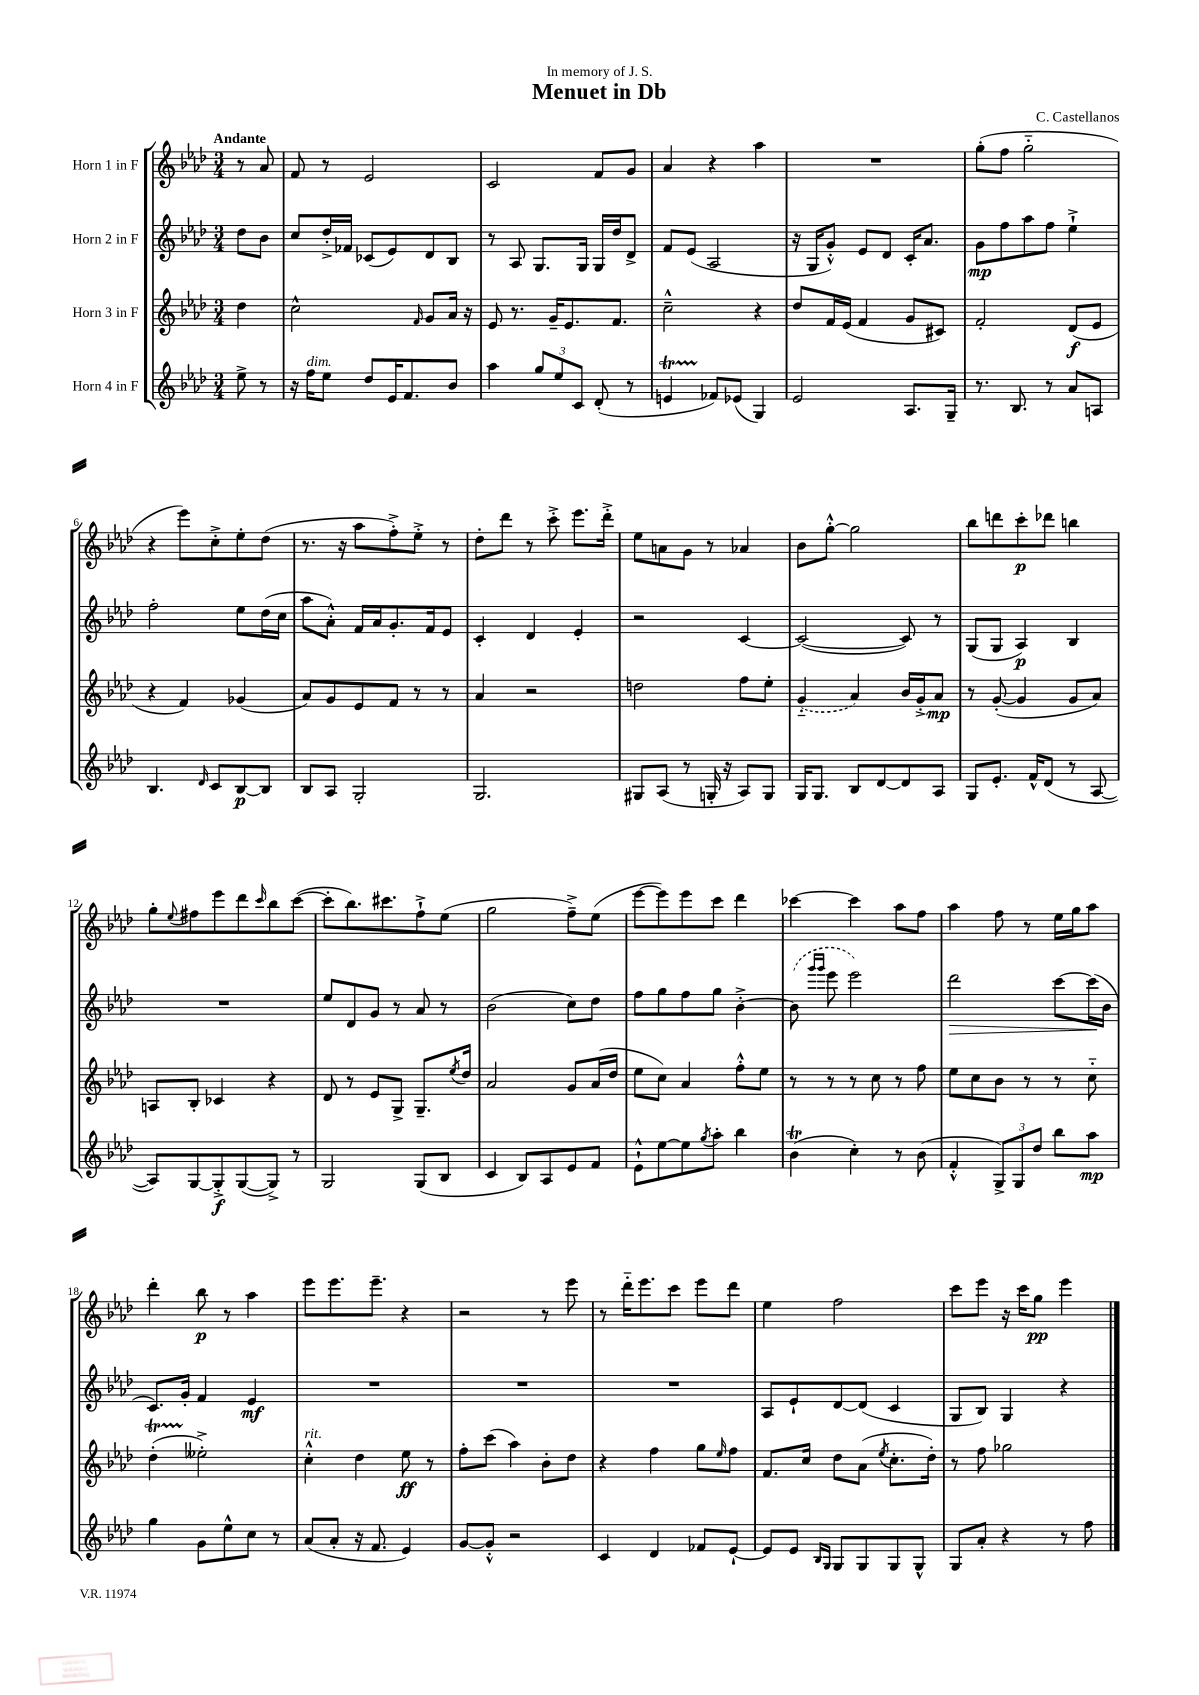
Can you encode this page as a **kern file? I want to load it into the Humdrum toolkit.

**kern	**dynam	**kern	**dynam	**kern	**dynam	**kern	**dynam
*part4	*part4	*part3	*part3	*part2	*part2	*part1	*part1
*staff4	*staff4	*staff3	*staff3	*staff2	*staff2	*staff1	*staff1
*I"Horn 4 in F	*	*I"Horn 3 in F	*	*I"Horn 2 in F	*	*I"Horn 1 in F	*
*clefG2	*	*clefG2	*	*clefG2	*	*clefG2	*
*k[b-e-a-d-]	*	*k[b-e-a-d-]	*	*k[b-e-a-d-]	*	*k[b-e-a-d-]	*
*M3/4	*	*M3/4	*	*M3/4	*	*M3/4	*
=	=	=	=	=	=	=	=
!	!	!	!	!	!	!LO:TX:a:B:t=Andante	!
8ee-^\	.	4dd-\	.	8dd-\L	.	8r	.
8r	.	.	.	8b-\J	.	8a-/	.
=1	=1	=1	=1	=1	=1	=1	=1
16r	.	2cc^^\	.	8cc/L	.	8f/	.
!LO:TX:a:i:t=dim.	!	!	!	!	!	!	!
16ff\KL	.	.	.	.	.	.	.
8ee-\J	.	.	.	16dd-'^/L	.	8r	.
.	.	.	.	16f-X/JJ	.	.	.
8dd-/L	.	.	.	(8c-X/L	.	2e-/	.
16e-/K	.	.	.	8e-/)	.	.	.
8.f/	.	.	.	.	.	.	.
.	.	16qqf/	.	.	.	.	.
.	.	8g/L	.	8d-/	.	.	.
8b-/J	.	16a-/Jk	.	8B-/J	.	.	.
.	.	16r	.	.	.	.	.
=2	=2	=2	=2	=2	=2	=2	=2
4aa-\	.	8e-/	.	8r	.	2c/	.
.	.	8.r	.	8A-/	.	.	.
12gg/L	.	.	.	8.G/L	.	.	.
.	.	16g~/KL	.	.	.	.	.
12ee-/	.	.	.	.	.	.	.
.	.	8.e-/	.	.	.	.	.
12c/J	.	.	.	.	.	.	.
.	.	.	.	16G/Jk	.	.	.
(8d-'/	.	.	.	16G/LL	.	8f/L	.
.	.	8.f/J	.	16dd-/J	.	.	.
8r	.	.	.	8d-^/J	.	8g/J	.
=3	=3	=3	=3	=3	=3	=3	=3
4ent/	.	2cc~^^\	.	8f/L	.	4a-/	.
.	.	.	.	(8e-/J	.	.	.
8f-X/L)	.	.	.	2A-/	.	4r	.
(8e-X/J	.	.	.	.	.	.	.
4G/)	.	4r	.	.	.	4aa-\	.
=4	=4	=4	=4	=4	=4	=4	=4
2e-/	.	8dd-/L	.	16r	.	2.r	.
.	.	.	.	16G/KL	.	.	.
.	.	16f/L	.	8g'^^/J)	.	.	.
.	.	(16e-/JJ	.	.	.	.	.
.	.	4f/	.	8e-/L	.	.	.
.	.	.	.	8d-/J	.	.	.
8.A-/L	.	8g/L	.	16c'/KL	.	.	.
.	.	.	.	8.a-/J	.	.	.
.	.	8c#X/J)	.	.	.	.	.
16G~/Jk	.	.	.	.	.	.	.
=5	=5	=5	=5	=5	=5	=5	=5
8.r	.	2f'/	.	8g\L	mp	(8gg'\L	.
.	.	.	.	8ff\	.	8ff\J	.
8.B-/	.	.	.	.	.	.	.
.	.	.	.	8aa-\	.	2gg\	.
8r	.	.	.	8ff\J	.	.	.
8a-/L	.	(8d-/L	f	4ee-`^\	.	.	.
8An/J	.	8e-/J	.	.	.	.	.
!!LO:LB:g=z
=6	=6	=6	=6	=6	=6	=6	=6
4.B-/	.	4r	.	2ff'\	.	4r	.
.	.	4f/)	.	.	.	8eee-\L)	.
16qqd-/	.	.	.	.	.	.	.
8c/L	.	.	.	.	.	8cc'^\	.
[8B-/	p	(4g-X/	.	8ee-\L	.	8ee-'\	.
8B-/J]	.	.	.	(16dd-\L	.	(8dd-\J	.
.	.	.	.	16cc\JJ	.	.	.
=7	=7	=7	=7	=7	=7	=7	=7
8B-/L	.	8a-/L)	.	8aa-\L	.	8.r	.
8A-/J	.	8g/	.	8a-'^^\J)	.	.	.
.	.	.	.	.	.	16r	.
2G'/	.	8e-/	.	16f/LL	.	8aa-\L	.
.	.	.	.	16a-/J	.	.	.
.	.	8f/J	.	8.g'/	.	8ff'^\)	.
.	.	8r	.	.	.	8ee-'^\J	.
.	.	.	.	16f/k	.	.	.
.	.	8r	.	8e-/J	.	8r	.
=8	=8	=8	=8	=8	=8	=8	=8
2.G/	.	4a-/	.	4c'/	.	8dd-'\L	.
.	.	.	.	.	.	8ddd-\J	.
.	.	2r	.	4d-/	.	8r	.
.	.	.	.	.	.	8ccc'^\	.
.	.	.	.	4e-'/	.	8.eee-\L	.
.	.	.	.	.	.	16ddd-'^\Jk	.
=9	=9	=9	=9	=9	=9	=9	=9
8G#X/L	.	2ddn\	.	2r	.	8ee-\L	.
(8A-/J	.	.	.	.	.	8an\	.
8r	.	.	.	.	.	8g\J	.
16Gn'/	.	.	.	.	.	8r	.
16r	.	.	.	.	.	.	.
8A-/L)	.	8ff\L	.	[4c/	.	4a-X/	.
8G/J	.	8ee-'\J	.	.	.	.	.
=10	=10	=10	=10	=10	=10	=10	=10
16G/KL	.	(4g/	.	(2c/_	.	8b-\L	.
8.G/J	.	.	.	.	.	.	.
.	.	.	.	.	.	[8gg'^^\J	.
8B-/L	.	4a-/)	.	.	.	2gg\]	.
[8d-/	.	.	.	.	.	.	.
8d-/]	.	16b-/LL	.	8c/])	.	.	.
.	.	16g'^/J	.	.	.	.	.
8A-/J	.	8a-/J	mp	8r	.	.	.
=11	=11	=11	=11	=11	=11	=11	=11
8G/L	.	8r	.	(8G/L	.	8bb-\L	.
8.e-'/J	.	([8g'/	.	8G/J	.	8dddn\	.
.	.	4g/]	.	4A-/)	p	8ccc'\	p
16f^^/KL	.	.	.	.	.	.	.
(8d-/J	.	.	.	.	.	8ddd-X\J	.
8r	.	8g/L	.	4B-/	.	4bbn\	.
[8A-/	.	8a-/J)	.	.	.	.	.
!!LO:LB:g=z
=12	=12	=12	=12	=12	=12	=12	=12
8A-/L])	.	8An/L	.	2.r	.	8gg'\L	.
.	.	.	.	.	.	8qqee-/	.
[8G/	.	8B-'/J	.	.	.	8ff#X\	.
8G'^/]	f	4c-X/	.	.	.	8eee-\	.
([8G/	.	.	.	.	.	8ddd-\	.
.	.	.	.	.	.	16qqccc/	.
8G^/J])	.	4r	.	.	.	8bb-\	.
8r	.	.	.	.	.	([8ccc\J	.
=13	=13	=13	=13	=13	=13	=13	=13
2G/	.	8d-/	.	8ee-/L	.	8ccc'\L]	.
.	.	8r	.	8d-/	.	8.bb-\)	.
.	.	8e-/L	.	8g/J	.	.	.
.	.	.	.	.	.	8.ccc#X\	.
.	.	8G^/J	.	8r	.	.	.
(8G/L	.	8.G~/L	.	8a-/	.	8ff`^\	.
8B-/J	.	.	.	8r	.	(8ee-\J	.
.	.	8qee-/	.	.	.	.	.
.	.	16dd-/Jk	.	.	.	.	.
=14	=14	=14	=14	=14	=14	=14	=14
4c/	.	2a-/	.	(2b-\	.	2gg\	.
8B-/L)	.	.	.	.	.	.	.
8A-/	.	.	.	.	.	.	.
8e-/	.	8g/L	.	8cc\L)	.	8ff~^\L)	.
8f/J	.	(16a-/L	.	8dd-\J	.	(8ee-\J	.
.	.	16dd-/JJ	.	.	.	.	.
=15	=15	=15	=15	=15	=15	=15	=15
8e-`^^\L	.	8ee-\L	.	8ff\L	.	[8eee-\L	.
[8ee-\	.	8cc\J)	.	8gg\	.	8eee-\])	.
8ee-\]	.	4a-/	.	8ff\	.	8eee-\	.
8qgg/	.	.	.	.	.	.	.
8aa-'\J	.	.	.	8gg\J	.	8ccc\J	.
4bb-\	.	8ff'^^\L	.	[4b-'^\	.	4ddd-\	.
.	.	8ee-\J	.	.	.	.	.
=16	=16	=16	=16	=16	=16	=16	=16
(4b-T\	.	8r	.	(8b-\]	.	[4ccc-X\	.
.	.	.	.	16qqggg/LL	.	.	.
.	.	.	.	16qqggg/JJ	.	.	.
.	.	8r	.	8eee-\	.	.	.
4cc'\)	.	8r	.	2eee-\)	.	4ccc-\]	.
.	.	8cc\	.	.	.	.	.
8r	.	8r	.	.	.	8aa-\L	.
(8b-\	.	8ff\	.	.	.	8ff\J	.
=17	=17	=17	=17	=17	=17	=17	=17
!	!	!	!	!	!LO:HP:b	!	!
4f'^^/	.	8ee-\L	.	2ddd-\	>	4aa-\	.
.	.	8cc\	.	.	.	.	.
12G^/L)	.	8b-\J	.	.	.	8ff\	.
12G/	.	.	.	.	.	.	.
.	.	8r	.	.	.	8r	.
12dd-/J	.	.	.	.	.	.	.
8bb-\L	.	8r	.	[8ccc\L	.	16ee-\LL	.
.	.	.	.	.	.	16gg\J	.
8aa-\J	mp	8cc\	.	(16ccc\L]	.	8aa-\J	.
.	.	.	.	16b-\JJ	]	.	.
!!LO:LB:g=z
=18	=18	=18	=18	=18	=18	=18	=18
4gg\	.	(4dd-T'\	.	8.c/L)	.	4ddd-'\	.
.	.	.	.	16g'/Jk	.	.	.
8g\L	.	2ee--X'^\)	.	4f/	.	8bb-\	p
8ee-^^\	.	.	.	.	.	8r	.
8cc\J	.	.	.	4e-/	mf	4aa-\	.
8r	.	.	.	.	.	.	.
=19	=19	=19	=19	=19	=19	=19	=19
!	!	!LO:TX:a:i:t=rit.	!	!	!	!	!
(8a-/L	.	4cc'^^\	.	2.r	.	8eee-\L	.
8a-'/J	.	.	.	.	.	8.eee-\	.
16r	.	4dd-\	.	.	.	.	.
8.f/	.	.	.	.	.	8.eee-~\J	.
4e-/)	.	8ee-\	ff	.	.	4r	.
.	.	8r	.	.	.	.	.
=20	=20	=20	=20	=20	=20	=20	=20
[8g/L	.	8ff'\L	.	2.r	.	2r	.
8g'^^/J]	.	(8ccc\J	.	.	.	.	.
2r	.	4aa-\)	.	.	.	.	.
.	.	8b-'\L	.	.	.	8r	.
.	.	8dd-\J	.	.	.	8eee-\	.
=21	=21	=21	=21	=21	=21	=21	=21
4c/	.	4r	.	2.r	.	8r	.
.	.	.	.	.	.	16ddd-\KL	.
.	.	.	.	.	.	8.eee-\	.
4d-/	.	4ff\	.	.	.	.	.
.	.	.	.	.	.	8ccc\J	.
8f-X/L	.	8gg\L	.	.	.	8eee-\L	.
.	.	16qqee-/	.	.	.	.	.
[8e-`/J	.	8ff\J	.	.	.	8ddd-\J	.
=22	=22	=22	=22	=22	=22	=22	=22
8e-/L]	.	8.f/L	.	8A-/L	.	4ee-\	.
8e-/J	.	.	.	8e-`/	.	.	.
.	.	16cc/Jk	.	.	.	.	.
16qqB-/LL	.	.	.	.	.	.	.
16qqG/JJ	.	.	.	.	.	.	.
8G/L	.	8dd-\L	.	[8d-/	.	2ff\	.
8G/	.	(8a-\J	.	(8d-/J]	.	.	.
.	.	8qee-/	.	.	.	.	.
8G/	.	8.cc'\L	.	4c/	.	.	.
8G^^/J	.	.	.	.	.	.	.
.	.	16dd-'\Jk)	.	.	.	.	.
=23	=23	=23	=23	=23	=23	=23	=23
8G/L	.	8r	.	8G/L	.	8ccc\L	.
8a-'/J	.	8ff\	.	8B-/J)	.	8eee-\J	.
4r	.	2gg-X\	.	4G/	.	16r	.
.	.	.	.	.	.	16ccc\KL	.
.	.	.	.	.	.	8gg\J	pp
8r	.	.	.	4r	.	4eee-\	.
8ff\	.	.	.	.	.	.	.
==	==	==	==	==	==	==	==
*-	*-	*-	*-	*-	*-	*-	*-
